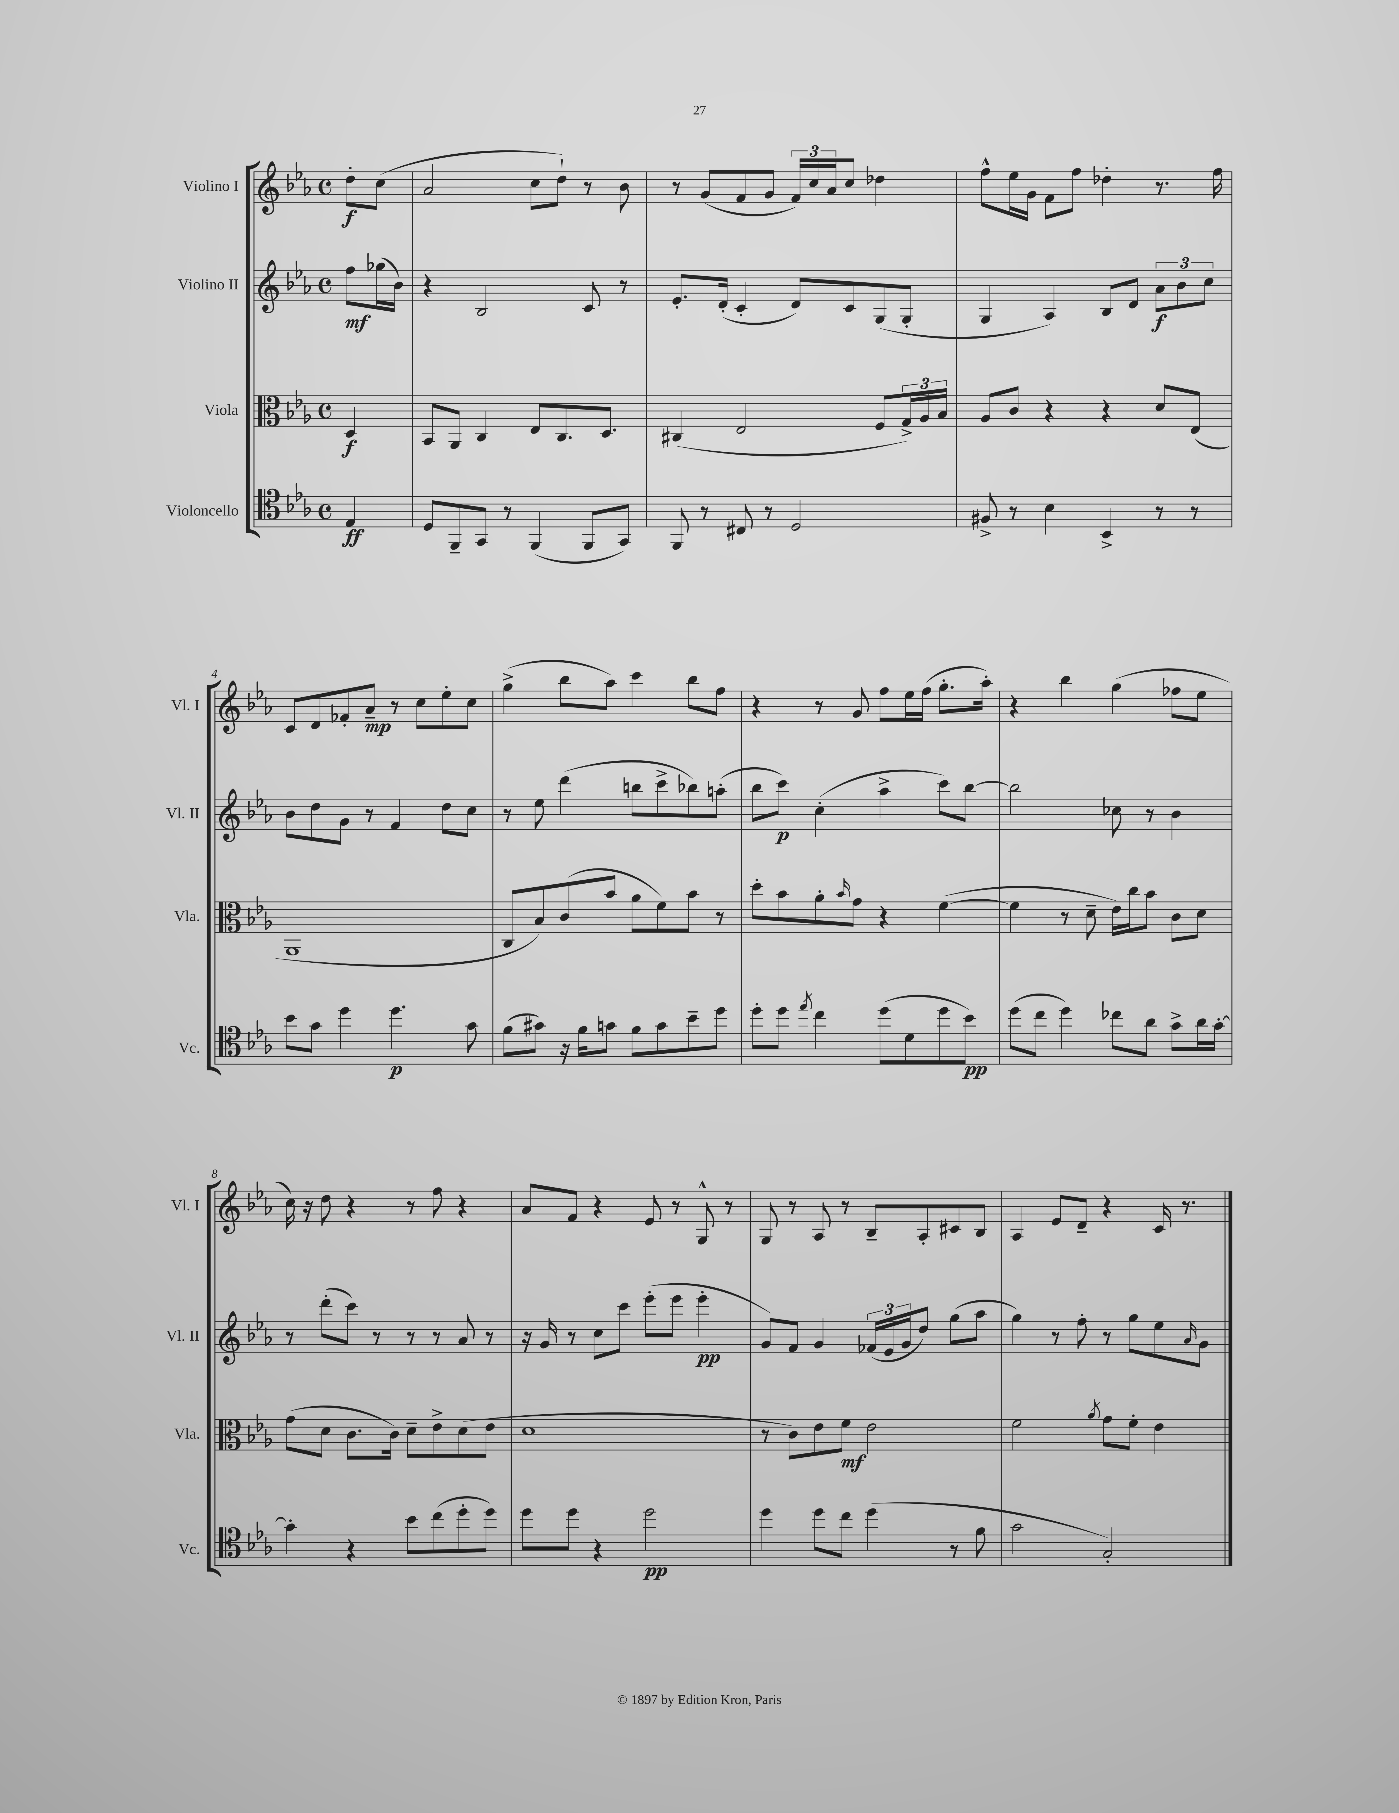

**kern	**kern	**kern	**kern
*staff4	*staff3	*staff2	*staff1
*clefC4	*clefC3	*clefG2	*clefG2
*k[b-e-a-]	*k[b-e-a-]	*k[b-e-a-]	*k[b-e-a-]
*M4/4	*M4/4	*M4/4	*M4/4
*met(c)	*met(c)	*met(c)	*met(c)
4E-/	4D/	8ff\L	8dd'\L
.	.	(16gg-\L	(8cc\J
.	.	16b-\JJ)	.
=	=	=	=
8D/L	8BB-/L	4r	2a-/
8FF~/	8AA-/J	.	.
8GG/J	4C/	2B-/	.
8r	.	.	.
(4FF/	8E-/L	.	8cc\L
.	8.C/	.	8dd`\J)
8FF/L	.	8c/	8r
.	8.D/J	.	.
8GG/J)	.	8r	8b-\
=	=	=	=
8FF/	(4C#/	8.e-'/L	8r
8r	.	.	(8g/L
.	.	(16d'/Jk	.
8C#/	2E-/	4c'/	8f/
8r	.	.	8g/J
2D/	.	8d/L)	24f/LL)
.	.	.	24cc/
.	.	.	24a-/J
.	.	8c/	8cc/J
.	8F/L	(8G/	4dd-\
.	24G^/L)	8G'/J	.
.	24A-/	.	.
.	24B-/JJ	.	.
=	=	=	=
8F#^/	8A-/L	4G/	8ff^^\L
8r	8c/J	.	16ee-\L
.	.	.	16g\JJ
4B-\	4r	4A-/)	8f\L
.	.	.	8ff\J
4BB-^/	4r	8B-/L	4dd-'\
.	.	8d/J	.
8r	8d/L	12a-\L	8.r
.	.	12b-\	.
8r	(8E-/J	.	.
.	.	12cc\J	.
.	.	.	16ff\
=	=	=	=
8b-\L	1AA-	8b-\L	8c/L
8g\J	.	8dd\	8d/
4dd\	.	8g\J	8f-'/
.	.	8r	8a-~/J
4.dd\	.	4f/	8r
.	.	.	8cc\L
.	.	8dd\L	8ee-'\
8g\	.	8cc\J	8cc\J
=	=	=	=
(8f\L	8C/L	8r	(4gg^\
8g#\J)	8B-/)	8ee-\	.
16r	(8c/	(4ddd\	8bb-\L
16f\LK	.	.	.
8g\J	8b-/J	.	8aa-\J)
8f\L	8a-\L	8bb\L	4ccc\
8g\	8f\)	8ccc^\	.
8b-~\	8b-\J	8bb-\)	8bb-\L
8dd\J	8r	(8aa'\J	8ff\J
=	=	=	=
8dd'\L	8dd'\L	8bb-\L	4r
8dd\J	8b-\	8ccc\J)	.
8qee-/	.	.	.
4cc\	8a-'\	(4cc'\	8r
.	16qqb-/	.	.
.	8g\J	.	8g/
(8dd\L	4r	4aa-^\	8ff\L
8d\	.	.	16ee-\L
.	.	.	(16ff\JJ
8dd\	([4f\	8ccc\L)	8.gg'\L
8b-\J)	.	[8bb-\J	.
.	.	.	16aa-'\Jk)
=	=	=	=
(8dd\L	4f\]	2bb-\]	4r
8cc\J	.	.	.
4dd\)	8r	.	4bb-\
.	8d~\	.	.
8cc-\L	16e-\LL)	8cc-\	(4gg\
.	16cc\J	.	.
8a-\J	8b-\J	8r	.
8g^\L	8c\L	4b-\	8ff-\L
16a-\L	8d\J	.	8ee-\J
[16g'\JJ	.	.	.
=	=	=	=
4g'\]	(8g\L	8r	16cc\)
.	.	.	16r
.	8d\J	(8ddd'\L	8dd\
4r	8.c\L	8ccc\J)	4r
.	.	8r	.
.	16c\Jk)	.	.
8b-\L	8d~\L	8r	8r
(8cc\	8e-^\	8r	8ff\
8dd'\	(8d\	8a-/	4r
8dd\J)	8e-\J	8r	.
=	=	=	=
8dd\L	1d	16r	8a-/L
.	.	16g/	.
8dd\J	.	8r	8f/J
4r	.	8cc\L	4r
.	.	8ccc\J	.
2dd\	.	(8eee-'\L	8e-/
.	.	8eee-\J	8r
.	.	4eee-'\	8G^^/
.	.	.	8r
=	=	=	=
4dd\	8r	8g/L)	8G/
.	8c\L)	8f/J	8r
8dd\L	8e-\	4g/	8A-/
8cc\J	8f\J	.	8r
(4dd\	2e-\	(24f-/LL	8B-~/L
.	.	24e-/	.
.	.	24g/J	.
.	.	8dd/J)	8A-'/
8r	.	(8gg\L	8c#/
8f\	.	8aa-\J	8B-/J
=	=	=	=
2g\	2f\	4gg\)	4A-/
.	.	8r	8e-/L
.	.	8ff'\	8d~/J
.	8qa-/	.	.
2G'/)	8g\L	8r	4r
.	8f'\J	8gg\L	.
.	4e-\	8ee-\	16c/
.	.	.	8.r
.	.	16qqa-/	.
.	.	8g\J	.
==	==	==	==
*-	*-	*-	*-
